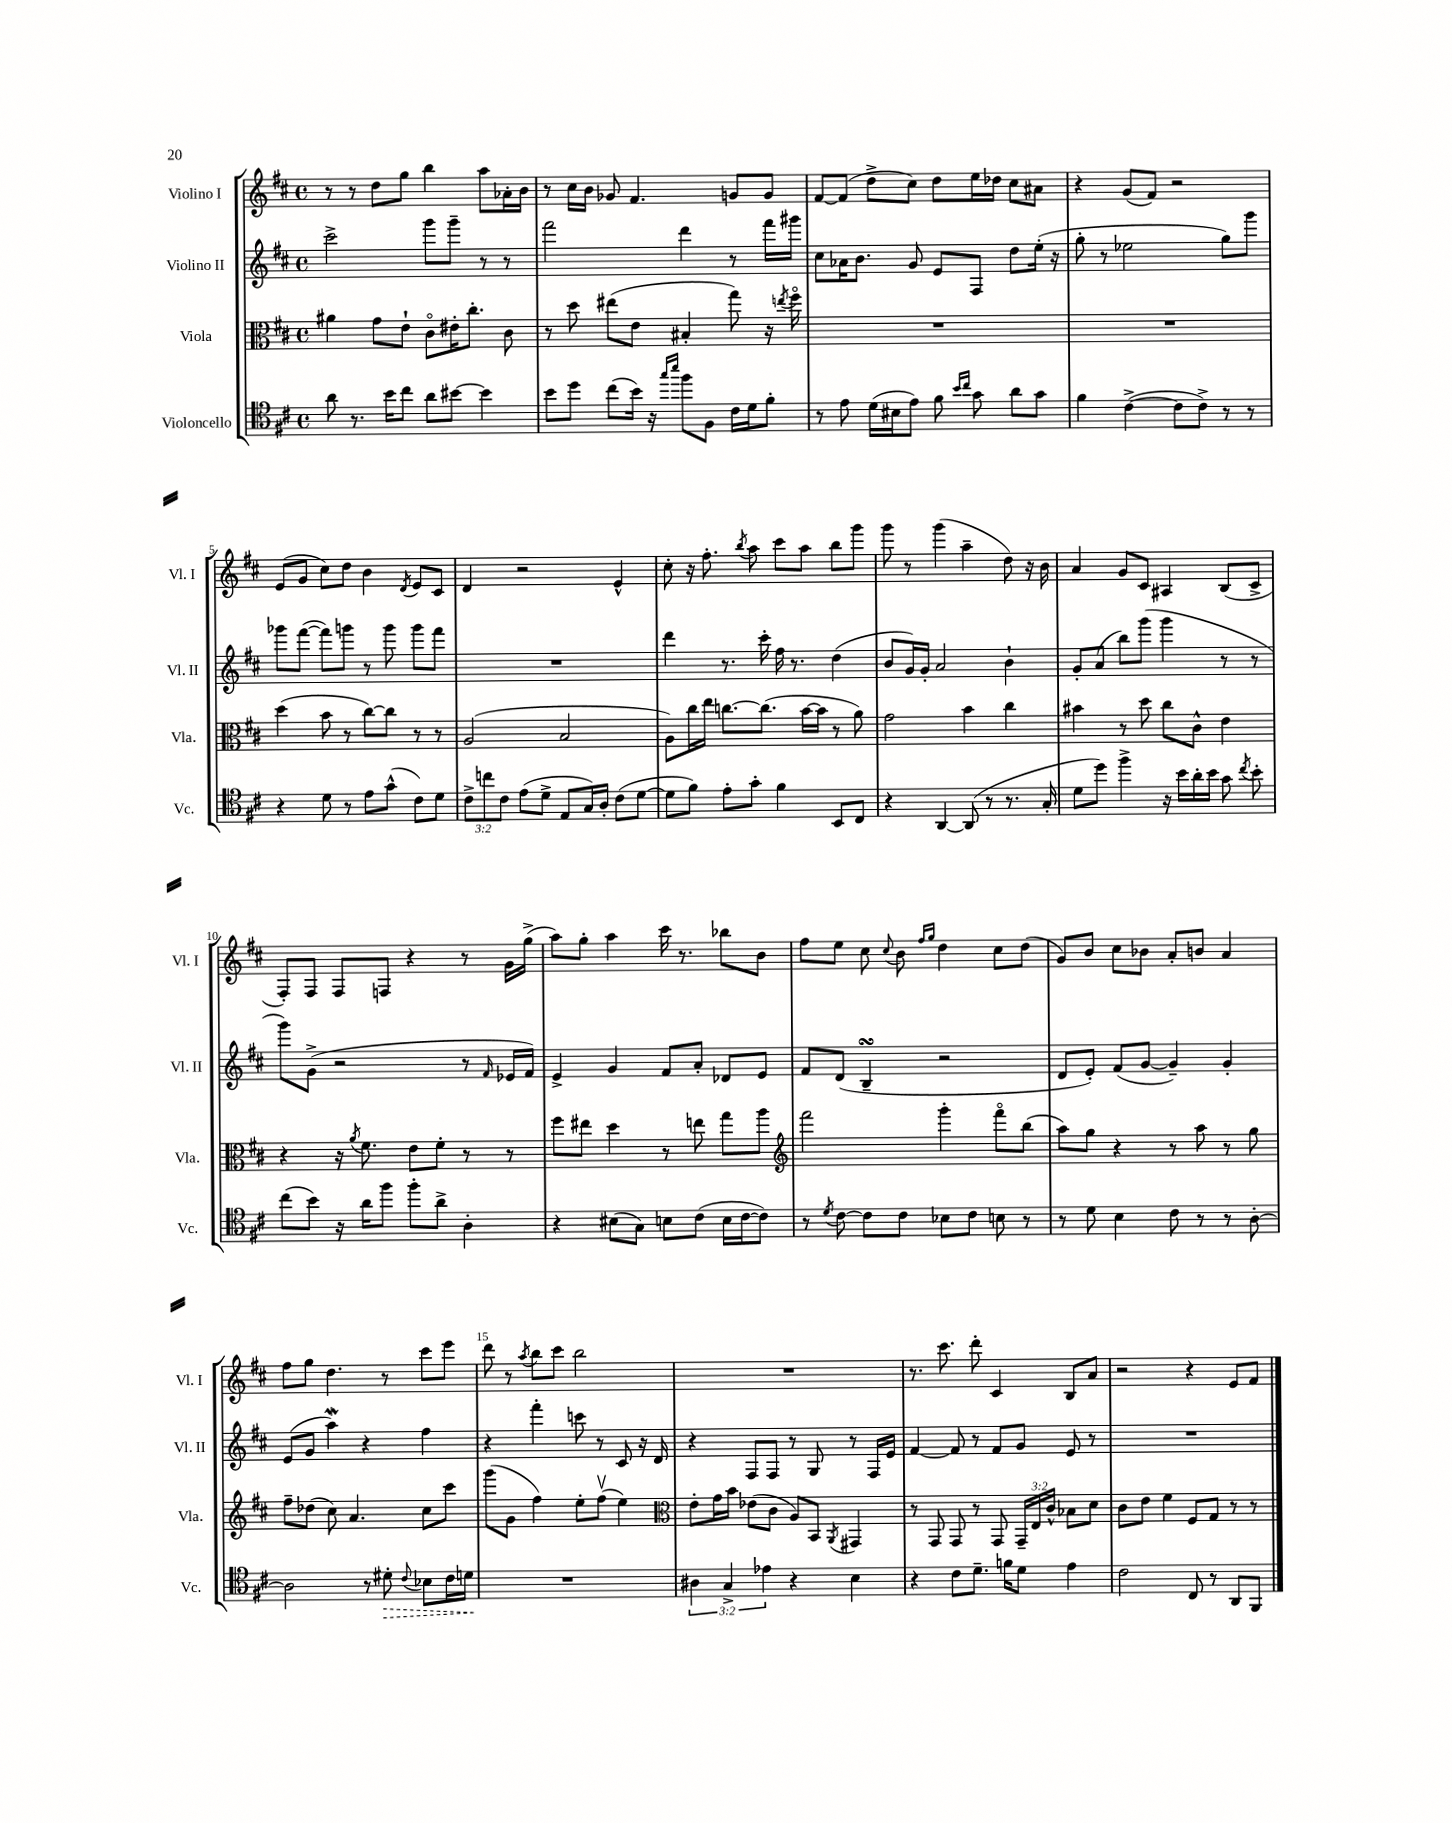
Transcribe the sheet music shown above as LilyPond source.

<<
\new StaffGroup <<
\new Staff = "s0" \with { instrumentName = "Violino I" shortInstrumentName = "Vl. I" } {
    \clef treble \key d \major \defaultTimeSignature \time 4/4
    \autoBeamOff r8 r8 d''8[ g''8] b''4 a''8[ aes'16-. b'16] |
    r8 cis''16[ b'16] ges'8 fis'4. g'8[ g'8] |
    fis'8[~ fis'8]( d''8[-> cis''8]) d''8[ e''16 des''16] cis''8[ ais'8] |
    r4 g'8[( fis'8]) r2 |
    e'8[( g'8] cis''8[) d''8] b'4 \acciaccatura { d'8 } e'8[ cis'8] |
    d'4 r2 e'4-^ |
    cis''8-. r16 fis''8.-. \acciaccatura { b''8 } a''8 cis'''8[ a''8] b''8[ g'''8] |
    g'''8 r8 g'''4( a''4-- d''8) r16 b'16 |
    a'4 g'8[ cis'8] ais4 b8[( cis'8]-> |
    fis8[-.) fis8] fis8[ f8] r4 r8 g'16[ g''16]->( |
    a''8[) g''8]-. a''4 cis'''16 r8. bes''8[ b'8] |
    fis''8[ e''8] cis''8 \appoggiatura { cis''8 } b'8 \grace { fis''16[ g''16] } d''4 cis''8[ d''8]( |
    g'8[) b'8] cis''8[ bes'8] a'8[-. b'8] a'4 |
    fis''8[ g''8] d''4. r8 cis'''8[ e'''8] |
    d'''8 r8 \acciaccatura { a''8 } b''8[ cis'''8] b''2 |
    R1 |
    r8. cis'''8. d'''8-. cis'4 b8[ a'8] |
    r2 r4 e'8[ fis'8] \bar "|." |
}
\new Staff = "s1" \with { instrumentName = "Violino II" shortInstrumentName = "Vl. II" } {
    \clef treble \key d \major \defaultTimeSignature \time 4/4
    \autoBeamOff cis'''2-> g'''8[ g'''8]-- r8 r8 |
    fis'''2 d'''4 r8 fis'''16[ gis'''16] |
    cis''8[ aes'16 b'8.] g'8 e'8[ fis8] d''8[ e''16]-.( r16 |
    g''8-. r8 ees''2 g''8[) g'''8] |
    ges'''8[ fis'''8]~( fis'''8[) g'''8] r8 g'''8 g'''8[ fis'''8] |
    R1 |
    d'''4 r8. cis'''16-. fis''16 r8. d''4( |
    b'8[ g'16) g'16]-. a'2 b'4-! |
    g'8[-. a'8]( b''8[) g'''8]( g'''4 r8 r8 |
    g'''8[) g'8]->( r2 r8 \grace { fis'16 } ees'16[ fis'16]) |
    e'4-> g'4 fis'8[ a'8]-. des'8[ e'8] |
    fis'8[ d'8]( b4--\turn r2 |
    d'8[ e'8]-.) fis'8[( g'8]~ g'4--) g'4-. |
    e'8[( g'8] a''4\mordent) r4 fis''4 |
    r4 fis'''4-. c'''8 r8 cis'8 r16 d'16 |
    r4 fis8[ fis8] r8 g8 r8 fis16[ e'16] |
    fis'4~ fis'8 r8 fis'8[ g'8] e'8 r8 |
    R1 \bar "|." |
}
\new Staff = "s2" \with { instrumentName = "Viola" shortInstrumentName = "Vla." } {
    \clef alto \key d \major \defaultTimeSignature \time 4/4 \override Staff.TupletNumber.text = #tuplet-number::calc-fraction-text
    \autoBeamOff ais'4 g'8[ e'8]-! cis'8[\flageolet eis'16-. cis''8.]-. cis'8 |
    r8 d''8 eis''8[( e'8] bis4-. g''8) r16 \acciaccatura { e''8 } fis''16\flageolet |
    R1 |
    R1 |
    d''4( b'8 r8 cis''8[~) cis''8] r8 r8 |
    a2( b2 |
    a8[) cis''16 e''16] c''8.[~ c''8.]( b'16[~ b'16] r8 a'8) |
    g'2 b'4 cis''4 |
    bis'4 r8 d''8 cis''8[ cis'8]-^ e'4 |
    r4 r16 \acciaccatura { a'8 } fis'8. e'8[ fis'8]-. r8 r8 |
    fis''8[ eis''8] d''4 r8 e''8 g''8[ a''8] |
    \clef treble fis'''2 g'''4-. fis'''8[\flageolet b''8]( |
    a''8[) g''8] r4 r8 a''8 r8 g''8 |
    fis''8[-- des''8]( cis''8) a'4. cis''8[ cis'''8] |
    g'''8[( g'8] fis''4) e''8[-. fis''8]\upbow( e''4) |
    \clef alto e'8[-. g'16 b'16] ees'8[( cis'8] a8[) b,8] \acciaccatura { a,8 } gis,4 |
    r8 g,8 g,8 r8 g,8 \tuplet 3/2 { g,16[-- e16 cis'16]-^ } bes8[ d'8] |
    cis'8[ e'8] fis'4 fis8[ g8] r8 r8 \bar "|." |
}
\new Staff = "s3" \with { instrumentName = "Violoncello" shortInstrumentName = "Vc." } {
    \clef tenor \key d \major \defaultTimeSignature \time 4/4 \override Staff.TupletNumber.text = #tuplet-number::calc-fraction-text
    \autoBeamOff a'8 r8. b'16[ cis''8] a'8[ bis'8]~ bis'4 |
    b'8[ d''8] cis''8[( b'16]) r16 \grace { g''16[ b''16] } fis''8[ fis8] cis'16[ d'16 fis'8]-. |
    r8 e'8 d'16[( bis16 e'8]) fis'8 \grace { b'16[ cis''16] } g'8 a'8[ g'8] |
    fis'4 cis'4~->( cis'8[ cis'8]->) r8 r8 |
    r4 d'8 r8 e'8[ g'8]-^( cis'8[) d'8] |
    \tuplet 3/2 { cis'8[-> c''8 cis'8] } e'8[( d'8]-> e8[ g16) a16]-. cis'8[( d'8]~ |
    d'8[ fis'8]) e'8[-. g'8]-. fis'4 b,8[ cis8] |
    r4 a,4~ a,8( r8 r8. g16-. |
    d'8[ d''8]) fis''4-> r16 b'16[ a'16-. b'16] g'8 \acciaccatura { cis''8 } b'8-. |
    cis''8[( b'8]) r16 a'16[ fis''8] fis''8[-. a'8]-> a4-. |
    r4 bis8[( g8]) b8[ cis'8]( b16[ cis'16~ cis'8]) |
    r8 \acciaccatura { d'8 } cis'8~ cis'8[ cis'8] bes8[ cis'8] b8 r8 |
    r8 d'8 b4 cis'8 r8 r8 a8~-. |
    a2 r8 \once \override Hairpin.style = #'dashed-line dis'8-.\> \appoggiatura { cis'8 } bes8[ cis'16 d'16]\! |
    R1 |
    \tuplet 3/2 { ais4 g4-> ees'4 } r4 b4 |
    r4 cis'8[ d'8.]-- f'16[ d'8] e'4 |
    cis'2 cis8 r8 a,8[ fis,8] \bar "|." |
}
>>
>>
\layout { \context { \Score \override BarNumber.break-visibility = ##(#f #t #t) barNumberVisibility = #(every-nth-bar-number-visible 5) } }
